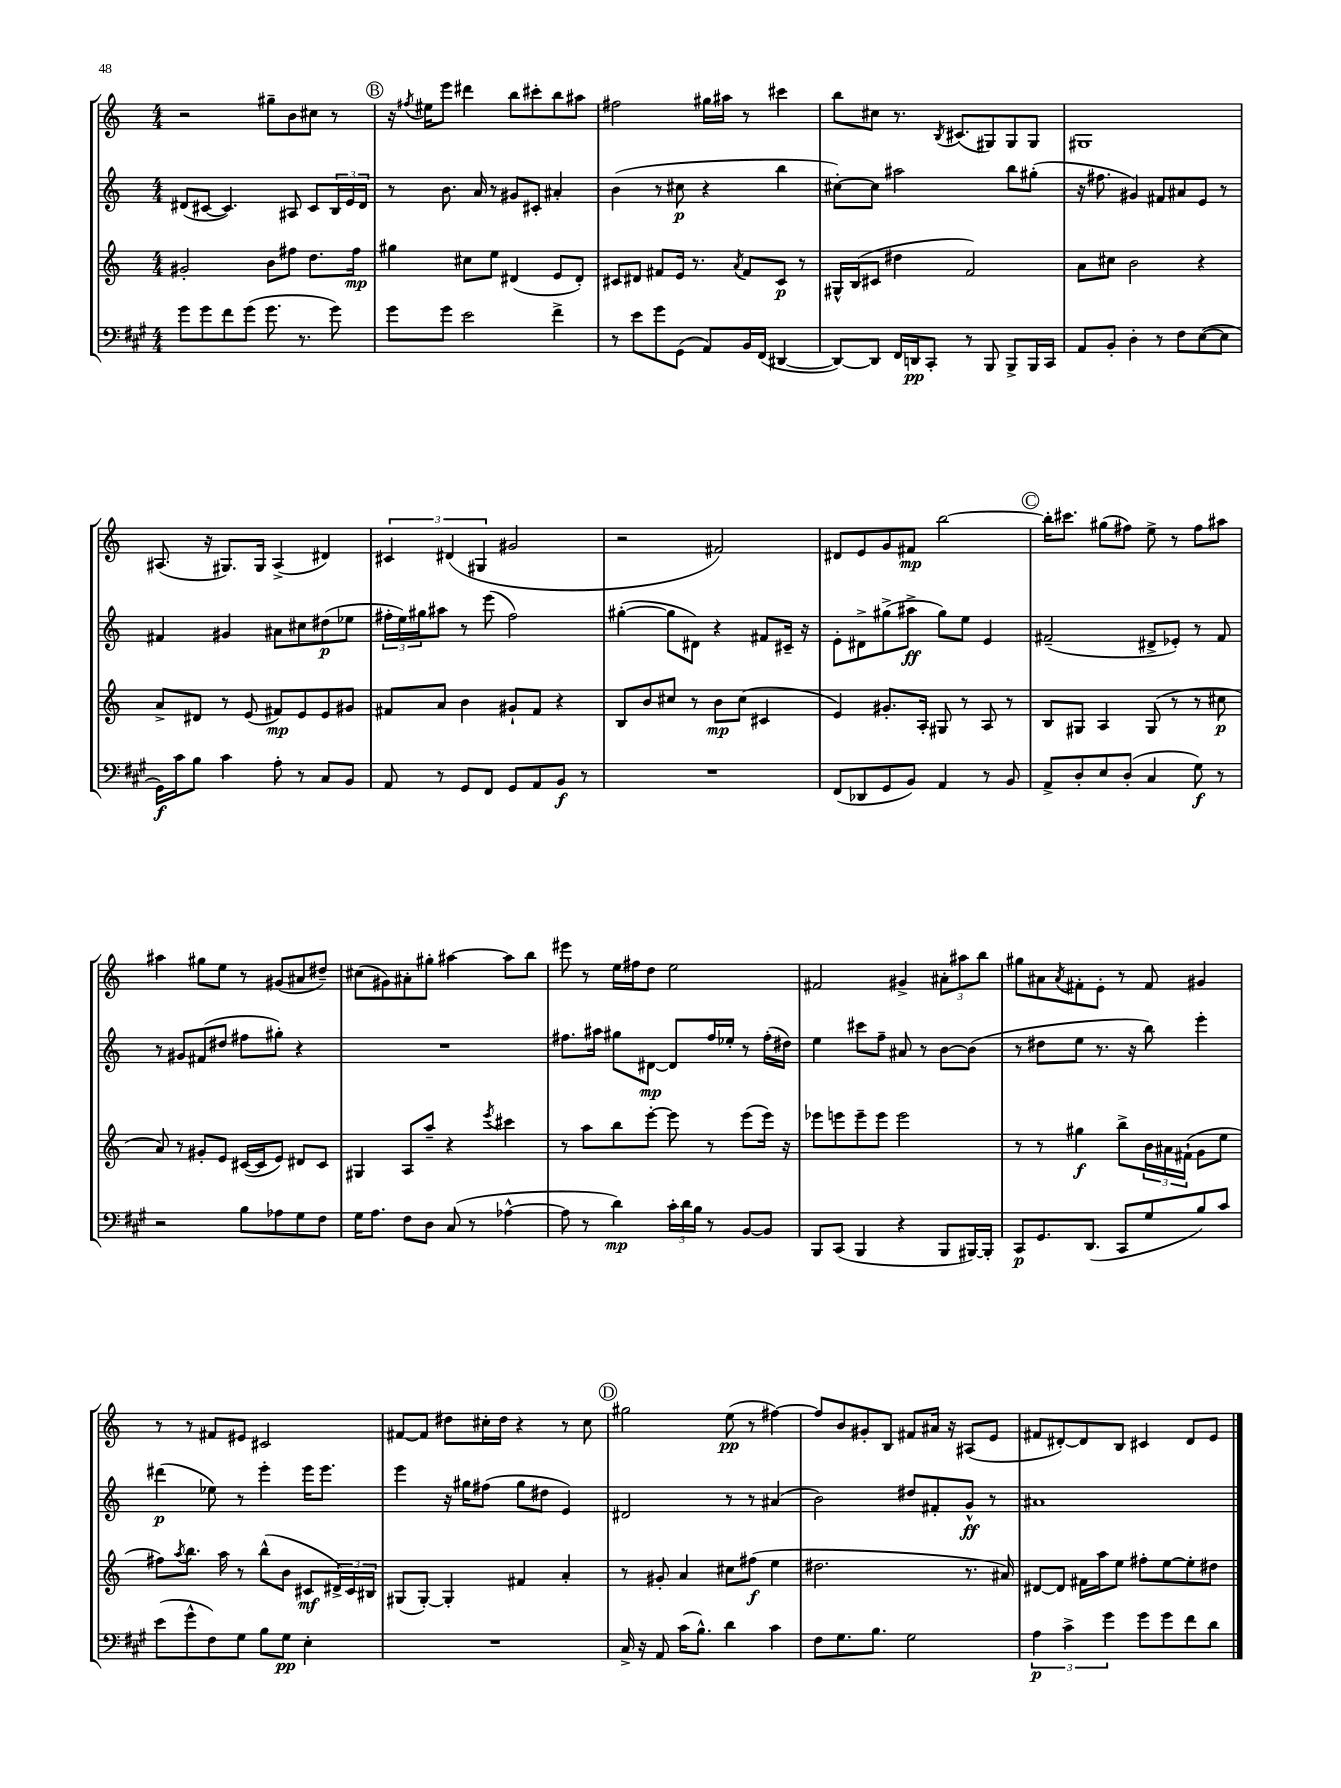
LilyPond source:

<<
\new StaffGroup <<
\new Staff = "s0" {
    \clef treble \key c \major \numericTimeSignature \time 4/4
    r2 gis''8-- b'8 cis''8 r8 |
    \mark \markup { \circle "B" } r16 \acciaccatura { fis''8 } eis''16 e'''8 dis'''4 b''8 cis'''8-. b''8 ais''8 |
    fis''2 gis''16 ais''16 r8 cis'''4 |
    b''8 cis''8 r8. \acciaccatura { b8 } cis'8.( gis8) gis8 gis8 |
    gis1 |
    ais8.( r16 gis8.) gis16 ais4->( dis'4) |
    \tuplet 3/2 { cis'4 dis'4( gis4 } gis'2 |
    r2 fis'2) |
    dis'8 e'8 g'8 fis'8\mp b''2~ |
    \mark \markup { \circle "C" } b''16-. cis'''8. gis''8( fis''8) e''8-> r8 fis''8 ais''8 |
    ais''4 gis''8 e''8 r8 gis'8( ais'8 dis''8--) |
    cis''8( gis'8) ais'8-. gis''8-. ais''4~ ais''8 b''8 |
    eis'''8 r8 e''16 fis''16 d''8 e''2 |
    fis'2 gis'4-> \tuplet 3/2 { ais'8-. ais''8 b''8 } |
    gis''8 ais'8 \acciaccatura { ais'8 } fis'8-. e'8-. r8 fis'8 gis'4 |
    r8 r8 fis'8 eis'8 cis'2 |
    fis'8~ fis'8 dis''8 cis''16-. dis''16 r4 r8 cis''8 |
    \mark \markup { \circle "D" } gis''2 e''8\pp( r8 fis''4~) |
    fis''8 b'8 gis'8-. b8 fis'8 ais'16 r16 ais8( e'8 |
    fis'8 dis'8~-.) dis'8 b8 cis'4 dis'8 e'8 \bar "|." |
}
\new Staff = "s1" {
    \clef treble \key c \major \numericTimeSignature \time 4/4
    dis'8( cis'8~ cis'4.) ais8 cis'8 \tuplet 3/2 { b16 e'16 dis'16 } |
    \mark \markup { \circle "B" } r8 b'8. a'16 r8 gis'8 cis'8-. ais'4-. |
    b'4( r8 cis''8\p r4 b''4 |
    cis''8~-.) cis''8 ais''2 b''8 gis''8-.( |
    r16 fis''8. gis'4) fis'8 ais'8 e'8 r8 |
    fis'4 gis'4 ais'8 cis''8 dis''8\p( ees''8 |
    \tuplet 3/2 { fis''16-. e''16) gis''16 } ais''8 r8 e'''8( fis''2) |
    gis''4~-.( gis''8 dis'8) r4 fis'8 cis'16-- r16 |
    e'8-. dis'8-> gis''8->( ais''8->\ff gis''8) e''8 e'4 |
    \mark \markup { \circle "C" } fis'2--( dis'8-> ees'8-.) r8 fis'8 |
    r8 gis'8 fis'8( dis''8 fis''8 gis''8-.) r4 |
    R1 |
    fis''8. ais''16 gis''8 dis'8~\mp dis'8 fis''16 ees''16-. r8 fis''16-.( dis''16) |
    e''4 cis'''8 f''8-- ais'8 r8 b'8~ b'8( |
    r8 dis''8 e''8 r8. r16 b''8) e'''4-. |
    dis'''4\p( ees''8) r8 e'''4-. e'''16 e'''8. |
    e'''4 r16 gis''16 fis''8( gis''8 dis''8 e'4) |
    \mark \markup { \circle "D" } dis'2 r8 r8 ais'4( |
    b'2) dis''8 fis'8-. g'8-^\ff r8 |
    ais'1 \bar "|." |
}
\new Staff = "s2" {
    \clef treble \key c \major \numericTimeSignature \time 4/4
    gis'2-. b'8 fis''8 d''8. fis''16\mp |
    \mark \markup { \circle "B" } gis''4 cis''8 e''8 dis'4( e'8 dis'8-.) |
    cis'8 dis'8 fis'8 e'16 r8. \acciaccatura { a'8 } fis'8 cis'8\p r8 |
    gis16-^ b16( cis'8 dis''4 f'2) |
    a'8 cis''8 b'2 r4 |
    a'8-> dis'8 r8 e'8( fis'8\mp) e'8 e'8 gis'8 |
    fis'8 a'8 b'4 gis'8-! fis'8 r4 |
    b8 b'8 cis''8 r8 b'8\mp cis''8( cis'4 |
    e'4) gis'8.-. a16-. gis8 r8 a8 r8 |
    \mark \markup { \circle "C" } b8 gis8 a4 gis8( r8 r8 cis''8\p |
    a'8) r8 gis'8-. e'8 cis'16~( cis'16 e'8) dis'8 cis'8 |
    gis4 a8 a''8-- r4 \acciaccatura { e'''8 } cis'''4 |
    r8 a''8 b''8 e'''8~-. e'''8 r8 e'''8( e'''16) r16 |
    ees'''8 e'''8 e'''8-- e'''8 e'''2 |
    r8 r8 gis''4\f b''8-> \tuplet 3/2 { b'16 ais'16 fis'16-!( } g'8 e''8 |
    fis''8) \acciaccatura { a''8 } b''8. a''16 r8 b''8-^( b'8 cis'8\mf \tuplet 3/2 { dis'16->) cis'16 bis16 } |
    gis8( gis8~-.) gis4-. fis'4 a'4-. |
    \mark \markup { \circle "D" } r8 gis'8-. a'4 cis''8 fis''8\f( e''4 |
    dis''2. r8. ais'16) |
    dis'8~ dis'8 fis'16 a''16 e''8 fis''8-. e''8~ e''8-. dis''8 \bar "|." |
}
\new Staff = "s3" {
    \clef bass \key a \major \numericTimeSignature \time 4/4
    gis'8 gis'8 fis'8 gis'8( gis'8. r8. gis'8) |
    \mark \markup { \circle "B" } gis'8 gis'8 e'2 fis'4-> |
    r8 e'8 gis'8 gis,8( a,8) b,16 fis,16( dis,4~ |
    dis,8~) dis,8 fis,16 d,16\pp cis,8-. r8 b,,8 b,,8-> b,,16 cis,16 |
    a,8 b,8-. d4-. r8 fis8 e8~( e8 |
    gis,16\f) cis'16 b8 cis'4 a8-. r8 cis8 b,8 |
    a,8 r8 gis,8 fis,8 gis,8 a,8 b,8\f r8 |
    R1 |
    fis,8( des,8 gis,8 b,8) a,4 r8 b,8 |
    \mark \markup { \circle "C" } a,8-> d8-. e8 d8-.( cis4 gis8\f) r8 |
    r2 b8 aes8 gis8 fis8 |
    gis16 a8. fis8 d8 cis8( r8 aes4~-^ |
    aes8 r8 d'4\mp) \tuplet 3/2 { cis'16-. d'16 b16 } r8 b,8~ b,8 |
    b,,8 cis,8( b,,4 r4 b,,8 bis,,16~) bis,,16-. |
    cis,8\p gis,8. d,8.( cis,8 gis8 b8) cis'8 |
    e'8( gis'8-^ fis8) gis8 b8 gis8\pp e4-. |
    R1 |
    \mark \markup { \circle "D" } cis16-> r16 a,8 cis'16( b8.-^) d'4 cis'4 |
    fis8 gis8. b8. gis2 |
    \tuplet 3/2 { a4\p cis'4-> gis'4 } gis'8 gis'8 fis'8 d'8 \bar "|." |
}
>>
>>
\layout { \context { \Score \remove "Bar_number_engraver" } }
